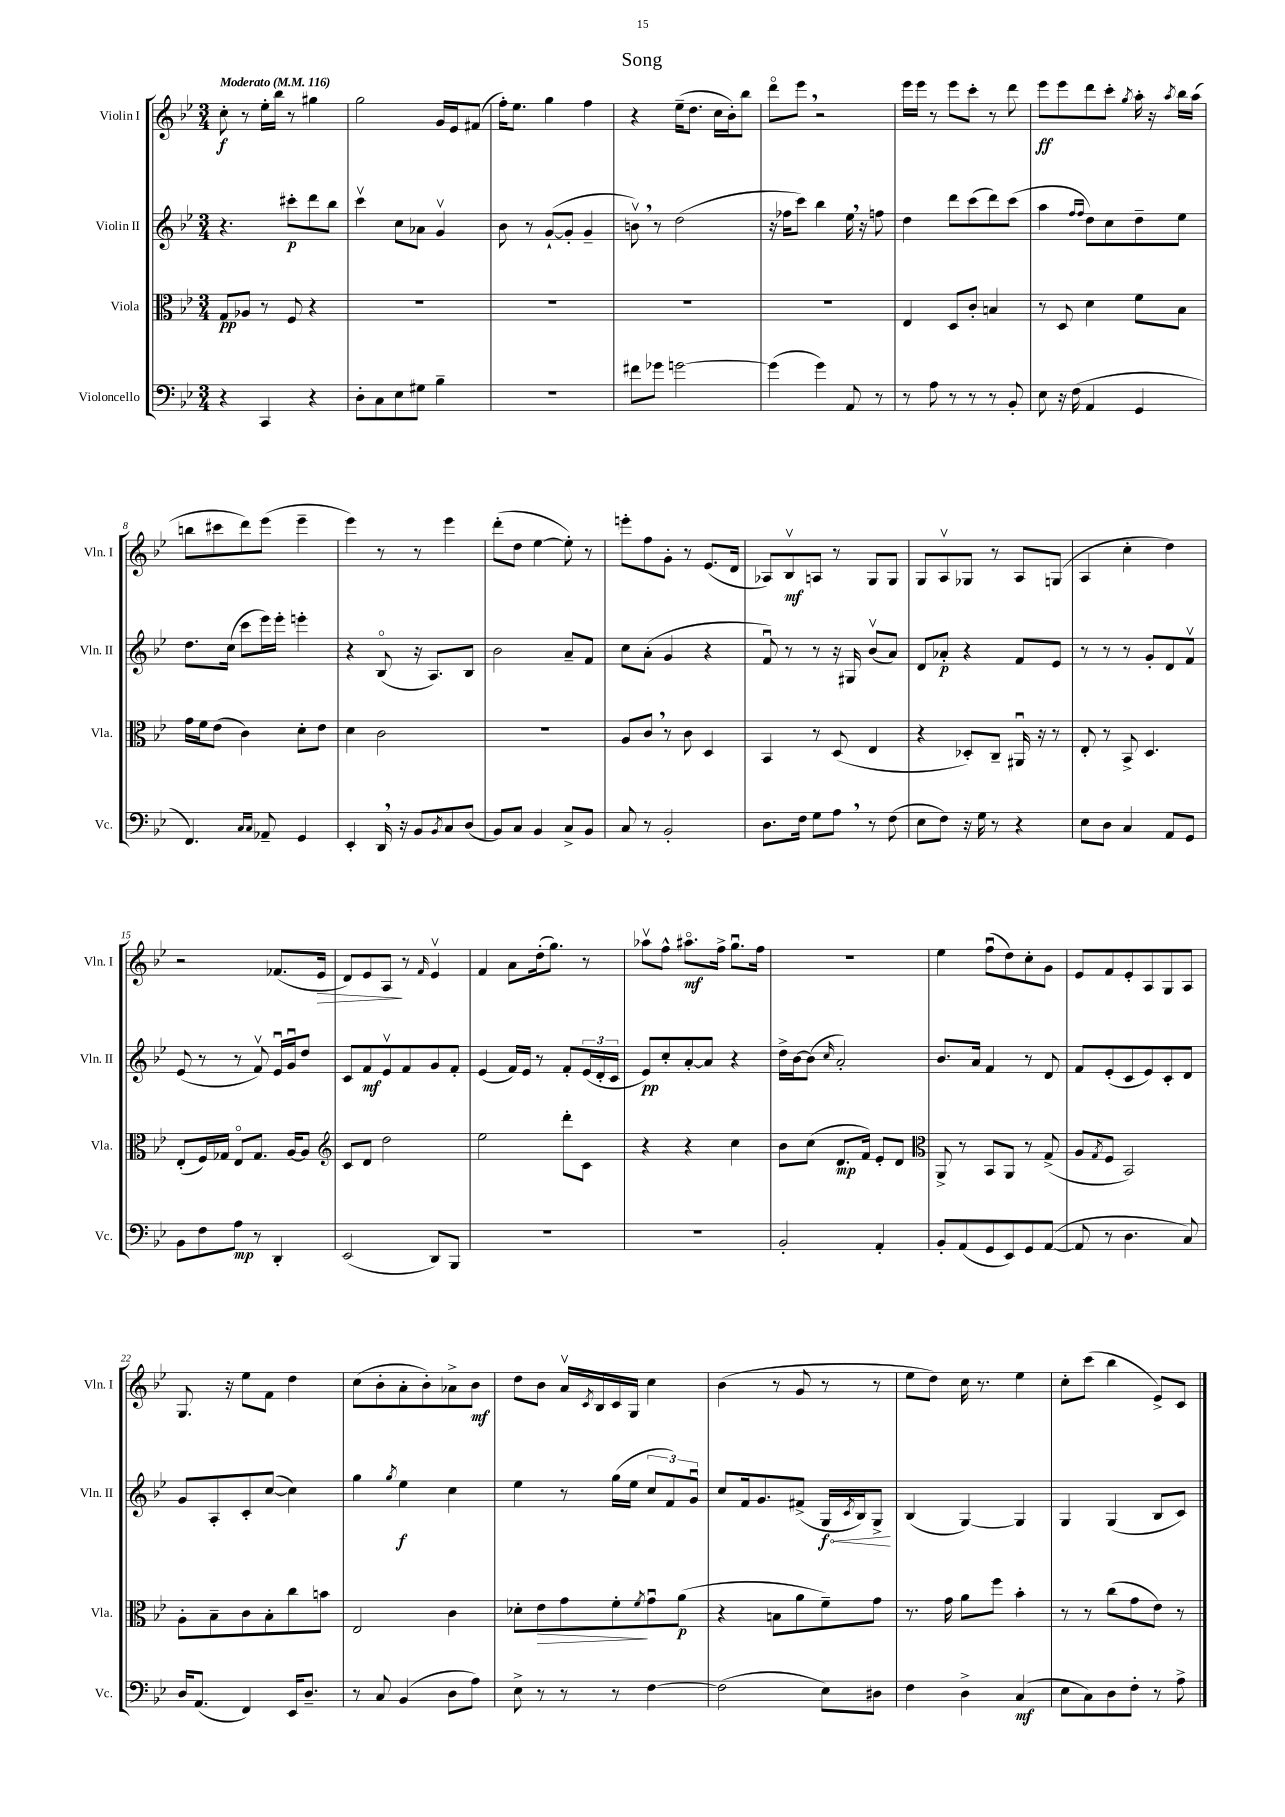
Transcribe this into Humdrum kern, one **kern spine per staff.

**kern	**dynam	**kern	**dynam	**kern	**dynam	**kern	**dynam
*part4	*part4	*part3	*part3	*part2	*part2	*part1	*part1
*staff4	*staff4	*staff3	*staff3	*staff2	*staff2	*staff1	*staff1
*I"Violoncello	*	*I"Viola	*	*I"Violin II	*	*I"Violin I	*
*I'Vc.	*	*I'Vla.	*	*I'Vln. II	*	*I'Vln. I	*
*clefF4	*	*clefC3	*	*clefG2	*	*clefG2	*
*k[b-e-]	*	*k[b-e-]	*	*k[b-e-]	*	*k[b-e-]	*
*M3/4	*	*M3/4	*	*M3/4	*	*M3/4	*
*MM116	*	*MM116	*	*MM116	*	*MM116	*
=1	=1	=1	=1	=1	=1	=1	=1
!	!	!	!	!	!	!LO:TX:a:B:t=Moderato	!
4r	.	8G/L	pp	4.r	.	8cc'\	f
.	.	8A-X/J	.	.	.	8r	.
4CC/	.	8r	.	.	.	16ee-'\LL	.
.	.	.	.	.	.	16bb-\JJ	.
.	.	8F/	.	8ccc#X'\L	p	8r	.
4r	.	4r	.	8ddd\	.	4gg#X\	.
.	.	.	.	8bb-\J	.	.	.
=2	=2	=2	=2	=2	=2	=2	=2
8D'\L	.	2.r	.	4cccv\	.	2gg\	.
8C\	.	.	.	.	.	.	.
8E-\	.	.	.	8cc\L	.	.	.
8G#X\J	.	.	.	8a-X\J	.	.	.
4B-~\	.	.	.	4gv/	.	16g/LL	.
.	.	.	.	.	.	16e-/J	.
.	.	.	.	.	.	(8f#X/J	.
=3	=3	=3	=3	=3	=3	=3	=3
2.r	.	2.r	.	8b-\	.	16ff'\KL)	.
.	.	.	.	.	.	8.ee-\J	.
.	.	.	.	8r	.	.	.
.	.	.	.	([8g`/L	.	4gg\	.
.	.	.	.	8g'/J]	.	.	.
.	.	.	.	4g~/	.	4ff\	.
=4	=4	=4	=4	=4	=4	=4	=4
8f#X\L	.	2.r	.	8bnv,\)	.	4r	.
8g-X\J	.	.	.	8r	.	.	.
[2gn\	.	.	.	(2dd\	.	(16ee-~\KL	.
.	.	.	.	.	.	8.dd\J	.
.	.	.	.	.	.	16cc\LL	.
.	.	.	.	.	.	16b-'\J)	.
.	.	.	.	.	.	8bb-\J	.
=5	=5	=5	=5	=5	=5	=5	=5
(4g\]	.	2.r	.	16r	.	8ddd\L	.
.	.	.	.	16ff-X\KL	.	.	.
.	.	.	.	8ccc\J)	.	8eee-,\J	.
4g\)	.	.	.	4bb-\	.	2r	.
8AA/	.	.	.	16ee-,\	.	.	.
.	.	.	.	16r	.	.	.
8r	.	.	.	8ffn\	.	.	.
=6	=6	=6	=6	=6	=6	=6	=6
8r	.	4E-/	.	4dd\	.	16eee-\LL	.
.	.	.	.	.	.	16eee-\JJ	.
8A\	.	.	.	.	.	8r	.
8r	.	8D/L	.	8ddd\L	.	8eee-\L	.
8r	.	8c'/J	.	(8ccc\	.	8ccc'\J	.
8r	.	4Bn/	.	8ddd\)	.	8r	.
8BB-'/	.	.	.	(8ccc\J	.	8ddd\	.
=7	=7	=7	=7	=7	=7	=7	=7
8E-\	.	8r	.	4aa\	.	8eee-\L	ff
16r	.	8D/	.	.	.	8eee-\	.
(16F\	.	.	.	.	.	.	.
.	.	.	.	16qqff/LL	.	.	.
.	.	.	.	16qqff/JJ	.	.	.
4AA/	.	4d\	.	8dd\L)	.	8ddd\	.
.	.	.	.	8cc\	.	8ccc'\J	.
.	.	.	.	.	.	8qgg/	.
4GG/	.	8f\L	.	8dd~\	.	16aa'\	.
.	.	.	.	.	.	16r	.
.	.	.	.	.	.	8qaa/	.
.	.	8B-\J	.	8ee-\J	.	16bb-\LL	.
.	.	.	.	.	.	(16aa\JJ	.
!!LO:LB:g=z
=8	=8	=8	=8	=8	=8	=8	=8
4.FF/)	.	16g\LL	.	8.dd\L	.	8bbn\L	.
.	.	16f\J	.	.	.	.	.
.	.	(8e-\J	.	.	.	8ccc#X\	.
.	.	.	.	(16cc\Jk	.	.	.
.	.	4c\)	.	8ccc\L	.	8ddd\)	.
16qqC/LL	.	.	.	.	.	.	.
16qqC/JJ	.	.	.	.	.	.	.
8AA-X~/	.	.	.	16eee-\L)	.	(8eee-\J	.
.	.	.	.	16eee-'\JJ	.	.	.
4GG/	.	8d'\L	.	4eeen'\	.	4eee-~\	.
.	.	8e-\J	.	.	.	.	.
=9	=9	=9	=9	=9	=9	=9	=9
4EE-'/	.	4d\	.	4r	.	4eee-\)	.
16DD,/	.	2c\	.	(8B-/	.	8r	.
16r	.	.	.	.	.	.	.
8BB-/L	.	.	.	16r	.	8r	.
.	.	.	.	8.A/L)	.	.	.
8qBB-/	.	.	.	.	.	.	.
8C/	.	.	.	.	.	4eee-\	.
(8D/J	.	.	.	8B-/J	.	.	.
=10	=10	=10	=10	=10	=10	=10	=10
8BB-/L)	.	2.r	.	2b-\	.	(8ddd'\L	.
8C/J	.	.	.	.	.	8dd\J	.
4BB-/	.	.	.	.	.	[4ee-\	.
8C^/L	.	.	.	8a~/L	.	8ee-'\])	.
8BB-/J	.	.	.	8f/J	.	8r	.
=11	=11	=11	=11	=11	=11	=11	=11
8C/	.	8A/L	.	8cc\L	.	8eeen'\L	.
8r	.	8c,/J	.	(8a'\J	.	8ff\	.
2BB-'/	.	8r	.	4g/	.	8g'\J	.
.	.	8c\	.	.	.	8r	.
.	.	4D/	.	4r	.	(8.e-/L	.
.	.	.	.	.	.	16d/Jk	.
=12	=12	=12	=12	=12	=12	=12	=12
8.D\L	.	4BB-/	.	8fu/)	.	8A-X/L)	.
.	.	.	.	8r	.	8B-v/	mf
16F\Jk	.	.	.	.	.	.	.
8G\L	.	8r	.	8r	.	8An/J	.
8A,\J	.	(8D/	.	16r	.	8r	.
.	.	.	.	16G#X/	.	.	.
8r	.	4E-/	.	(8b-v/L	.	8G/L	.
(8F\	.	.	.	8a/J)	.	8G/J	.
=13	=13	=13	=13	=13	=13	=13	=13
8E-\L	.	4r	.	8d/L	.	8G/L	.
8F\J)	.	.	.	8a-X'/J	p	8Av/	.
16r	.	8D-X'/L)	.	4r	.	8G-X/J	.
16G\	.	.	.	.	.	.	.
8r	.	8C~/J	.	.	.	8r	.
4r	.	16AA#Xu/	.	8f/L	.	8A/L	.
.	.	16r	.	.	.	.	.
.	.	8r	.	8e-/J	.	(8Gn/J	.
=14	=14	=14	=14	=14	=14	=14	=14
8E-\L	.	8E-'/	.	8r	.	4A/	.
8D\J	.	8r	.	8r	.	.	.
4C/	.	8BB-^/	.	8r	.	4cc'\	.
.	.	4.D/	.	8g'/L	.	.	.
8AA/L	.	.	.	8d/	.	4dd\)	.
8GG/J	.	.	.	8fv/J	.	.	.
!!LO:LB:g=z
=15	=15	=15	=15	=15	=15	=15	=15
8BB-\L	.	(8E-'/L	.	(8e-/	.	2r	.
8F\	.	16F/L)	.	8r	.	.	.
.	.	16G-X/JJ	.	.	.	.	.
8A\J	mp	8E-/L	.	8r	.	.	.
8r	.	8.G-/J	.	8fv/)	.	.	.
4DD'/	.	.	.	16e-u/LL	.	(8.f-X/L	.
.	.	[16A/KL	.	16gu/J	.	.	.
.	.	8A/J]	.	8dd/J	.	.	.
!	!	!	!	!	!	!	!LO:HP:b
.	.	.	.	.	.	16e-/Jk	>
=16	=16	=16	=16	=16	=16	=16	=16
*	*	*clefG2	*	*	*	*	*
(2EE-/	.	8c/L	.	8c/L	.	8d/L)	.
.	.	8d/J	.	8f/	mf	8e-/	.
.	.	2dd\	.	8e-v/	.	8A/J	.
.	.	.	.	8f/	.	8r	]
.	.	.	.	.	.	16qqf/	.
8DD/L)	.	.	.	8g/	.	4e-v/	.
8BBB-/J	.	.	.	8f'/J	.	.	.
=17	=17	=17	=17	=17	=17	=17	=17
2.r	.	2ee-\	.	(4e-/	.	4f/	.
.	.	.	.	16f/LL)	.	8a\L	.
.	.	.	.	16e-/JJ	.	.	.
.	.	.	.	8r	.	(16dd'\k	.
.	.	.	.	.	.	8.gg\J)	.
.	.	8ddd'\L	.	8f'/L	.	.	.
.	.	8c\J	.	(24e-/L	.	8r	.
.	.	.	.	24d'/	.	.	.
.	.	.	.	24c/JJ	.	.	.
=18	=18	=18	=18	=18	=18	=18	=18
2.r	.	4r	.	8e-/L)	pp	8aa-Xv\L	.
.	.	.	.	8cc'/	.	8ff^^\J	.
.	.	4r	.	[8a'/	.	8.aa#X\L	mf
.	.	.	.	8a/J]	.	.	.
.	.	.	.	.	.	16ff^\Jk	.
.	.	4cc\	.	4r	.	8.ggu\L	.
.	.	.	.	.	.	16ff\Jk	.
=19	=19	=19	=19	=19	=19	=19	=19
2BB-'/	.	8b-\L	.	16dd^\LL	.	2.r	.
.	.	.	.	[16b-\J	.	.	.
.	.	(8cc\J	.	(8b-\J]	.	.	.
.	.	.	.	16qqcc/	.	.	.
.	.	8.d/L	mp	2a'/)	.	.	.
.	.	16f/Jk)	.	.	.	.	.
4AA'/	.	8e-'/L	.	.	.	.	.
.	.	8d/J	.	.	.	.	.
=20	=20	=20	=20	=20	=20	=20	=20
*	*	*clefC3	*	*	*	*	*
8BB-'/L	.	8AA^/	.	8.b-/L	.	4ee-\	.
(8AA/	.	8r	.	.	.	.	.
.	.	.	.	16a/Jk	.	.	.
8GG/	.	8BB-/L	.	4f/	.	(8ffu\L	.
8EE-/)	.	8AA/J	.	.	.	8dd\)	.
8GG/	.	8r	.	8r	.	8cc'\	.
([8AA/J	.	(8G^/	.	8d/	.	8g\J	.
=21	=21	=21	=21	=21	=21	=21	=21
8AA/]	.	8A/L	.	8f/L	.	8e-/L	.
.	.	8qG/	.	.	.	.	.
8r	.	8F/J	.	(8e-'/	.	8f/	.
4.D\	.	2BB-/)	.	8c/	.	8e-'/	.
.	.	.	.	8e-/)	.	8A/	.
.	.	.	.	8c'/	.	8G/	.
8C/)	.	.	.	8d/J	.	8A/J	.
!!LO:LB:g=z
=22	=22	=22	=22	=22	=22	=22	=22
16D/KL	.	8A'\L	.	8g/L	.	8.G/	.
(8.AA/J	.	.	.	.	.	.	.
.	.	8B-~\	.	8A'/	.	.	.
.	.	.	.	.	.	16r	.
4FF/)	.	8c\	.	8c'/	.	8ee-\L	.
.	.	8B-'\	.	([8cc/J	.	8f\J	.
16EE-/KL	.	8cc\	.	4cc\])	.	4dd\	.
8.D~/J	.	.	.	.	.	.	.
.	.	8bn\J	.	.	.	.	.
=23	=23	=23	=23	=23	=23	=23	=23
8r	.	2E-/	.	4gg\	.	(8cc\L	.
8C/	.	.	.	.	.	8b-'\	.
.	.	.	.	8qgg/	.	.	.
(4BB-/	.	.	.	4ee-\	f	8a'\	.
.	.	.	.	.	.	8b-'\)	.
8D\L	.	4c\	.	4cc\	.	8a-X^\	.
8A\J)	.	.	.	.	.	8b-\J	mf
=24	=24	=24	=24	=24	=24	=24	=24
8E-^\	.	8d-X'\L	.	4ee-\	.	8dd\L	.
!	!	!	!LO:HP:b	!	!	!	!
8r	.	8e-\	>	.	.	8b-\J	.
8r	.	8g\	.	8r	.	16av/LL	.
.	.	.	.	.	.	8qc/	.
.	.	.	.	.	.	16B-/	.
8r	.	8f'\	.	(16gg\LL	.	16c/	.
.	.	.	.	16ee-\JJ	.	16G/JJ	.
.	.	8qf/	.	.	.	.	.
[4F\	.	8gu\	]	12cc/L	.	4cc\	.
.	.	.	.	12f/)	.	.	.
.	.	(8a\J	p	.	.	.	.
.	.	.	.	12gu/J	.	.	.
=25	=25	=25	=25	=25	=25	=25	=25
(2F\]	.	4r	.	8cc/L	.	(4b-\	.
.	.	.	.	16f/k	.	.	.
.	.	.	.	8.g/	.	.	.
.	.	8Bn\L	.	.	.	8r	.
.	.	8a\	.	(8f#X^/J	.	8g/	.
!	!	!	!	!	!LO:HP:b	!	!
8E-\L)	.	8f~\)	.	16G/LL	< f	8r	.
.	.	.	.	8qc/	.	.	.
.	.	.	.	16B-/J)	.	.	.
8D#X\J	.	8g\J	.	8G^/J	.	8r	.
.	.	.	.	.	[	.	.
=26	=26	=26	=26	=26	=26	=26	=26
4F\	.	8.r	.	(4B-/	.	8ee-\L	.
.	.	.	.	.	.	8dd\J)	.
.	.	16g\	.	.	.	.	.
4D^\	.	8a\L	.	[4G/)	.	16cc\	.
.	.	.	.	.	.	8.r	.
.	.	8ff\J	.	.	.	.	.
(4C/	mf	4b-'\	.	4G/]	.	4ee-\	.
=27	=27	=27	=27	=27	=27	=27	=27
8E-\L	.	8r	.	4G/	.	8cc'\L	.
8C\)	.	8r	.	.	.	(8ccc\J	.
8D\	.	(8cc\L	.	(4G/	.	4bb-\	.
8F'\J	.	8g\	.	.	.	.	.
8r	.	8e-\J)	.	8B-/L	.	8e-^/L)	.
8A^\	.	8r	.	8c/J)	.	8c/J	.
==	==	==	==	==	==	==	==
*-	*-	*-	*-	*-	*-	*-	*-
